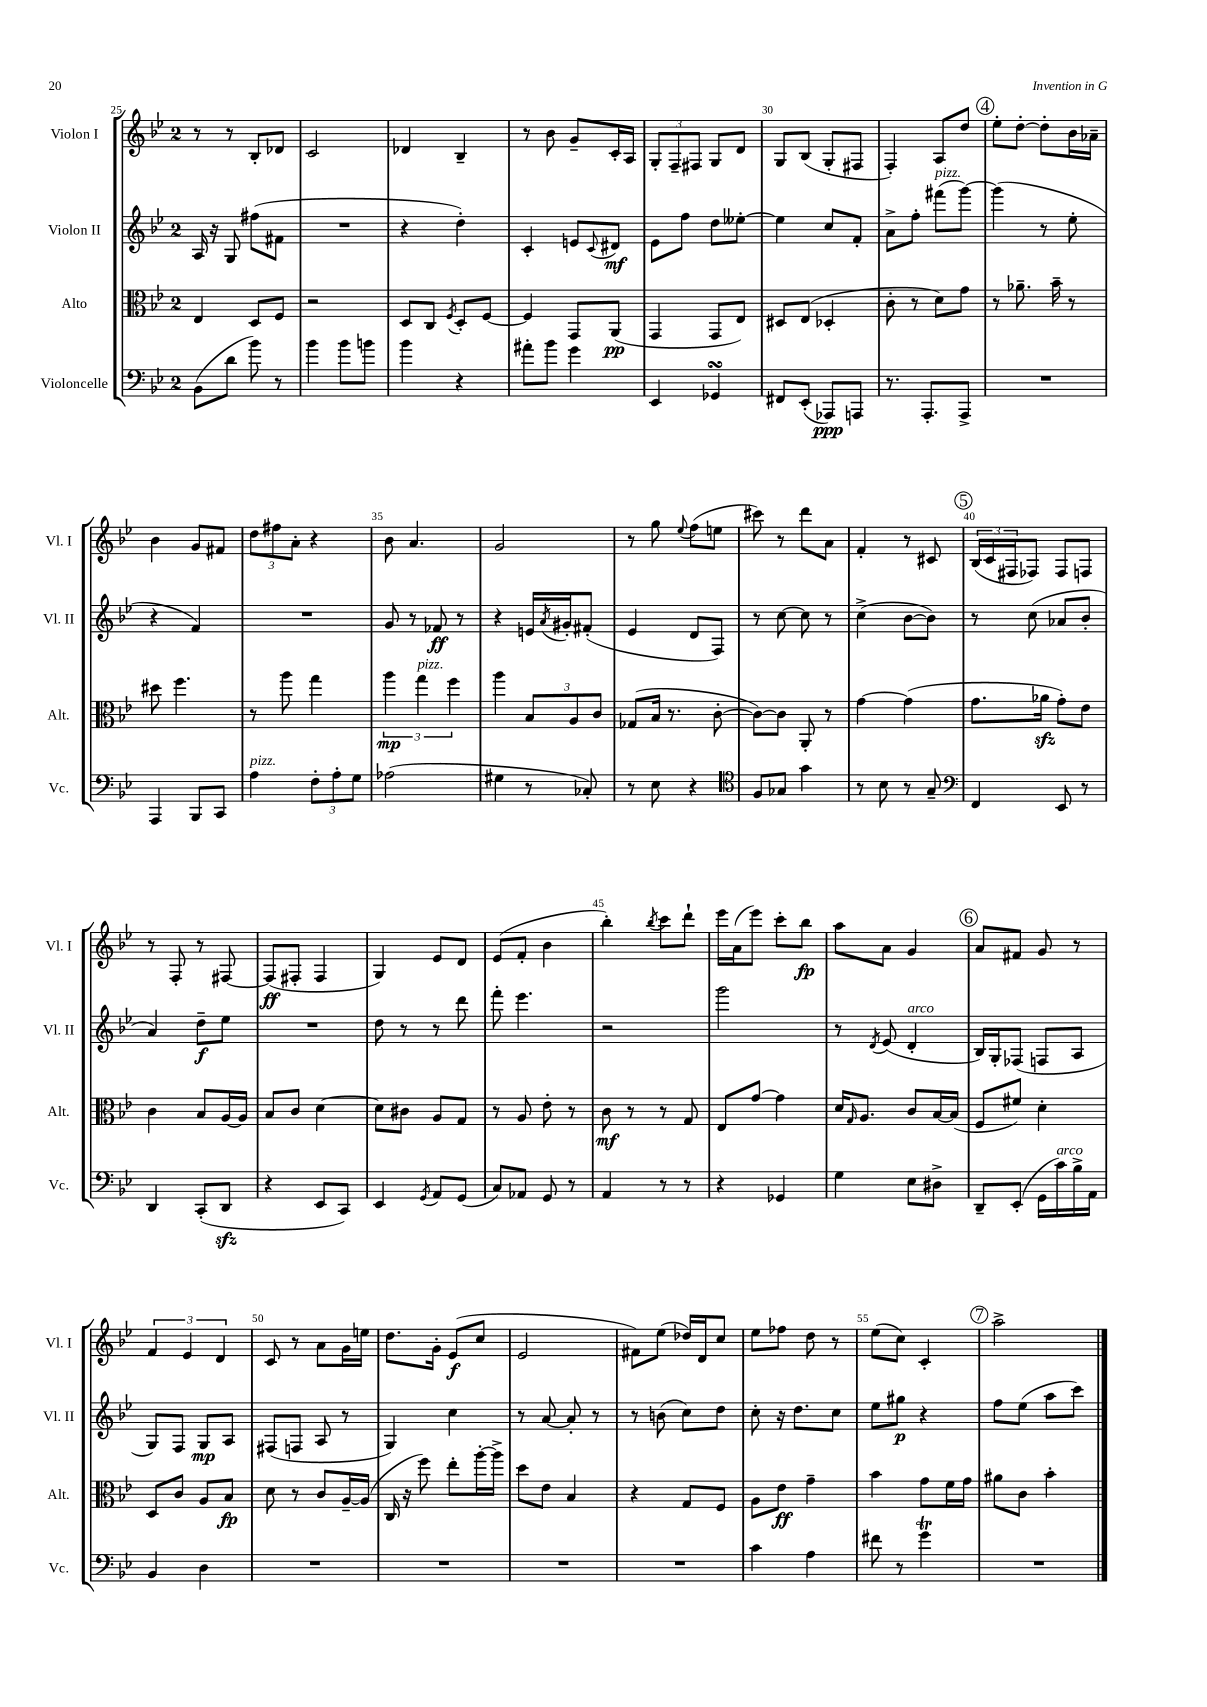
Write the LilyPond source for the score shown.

<<
\new StaffGroup <<
\new Staff = "s0" \with { instrumentName = "Violon I" shortInstrumentName = "Vl. I" } {
    \clef treble \key bes \major \once \override Staff.TimeSignature.style = #'single-digit \time 2/4
    r8 r8 bes8-. des'8 |
    c'2 |
    des'4 bes4-- |
    r8 bes'8 g'8-- c'16-. a16 |
    \tuplet 3/2 { g8-. f8-- fis8 } g8 d'8 |
    g8 bes8( g8-. fis8 |
    f4-.) a8 d''8 |
    \mark \markup { \circle "4" } ees''8-. d''8~-. d''8-. bes'16 aes'16-- |
    bes'4 g'8 fis'8 |
    \tuplet 3/2 { d''8 fis''8 a'8-. } r4 |
    bes'8 a'4. |
    g'2 |
    r8 g''8 \appoggiatura { ees''8 } f''8( e''8 |
    cis'''8) r8 d'''8 a'8 |
    f'4-. r8 cis'8 |
    \mark \markup { \circle "5" } \tuplet 3/2 { bes16( c'16 fis16 } fes8) fes8 f8 |
    r8 f8-. r8 fis8~ |
    fis8\ff( fis8-. fis4 |
    g4) ees'8 d'8 |
    ees'8( f'8-. bes'4 |
    bes''4-.) \acciaccatura { bes''8 } c'''8 d'''8-! |
    ees'''16 a'16( ees'''8) c'''8-. bes''8\fp |
    a''8 a'8 g'4 |
    \mark \markup { \circle "6" } a'8 fis'8 g'8 r8 |
    \tuplet 3/2 { f'4 ees'4 d'4 } |
    c'8 r8 a'8 g'16 e''16 |
    d''8. g'16-. ees'8\f( c''8 |
    ees'2 |
    fis'8) ees''8( des''16) d'16 c''8 |
    ees''8 fes''8 d''8 r8 |
    ees''8( c''8) c'4-. |
    \mark \markup { \circle "7" } a''2-> \bar "|." |
}
\new Staff = "s1" \with { instrumentName = "Violon II" shortInstrumentName = "Vl. II" } {
    \clef treble \key bes \major \once \override Staff.TimeSignature.style = #'single-digit \time 2/4
    a16 r16 g8 fis''8( fis'8 |
    R2 |
    r4 d''4-.) |
    c'4-. e'8 \appoggiatura { c'8 } dis'8\mf |
    ees'8 f''8 d''8 eeses''8~-. |
    eeses''4 c''8 f'8-. |
    a'8-> f''8-. fis'''8^\markup { \italic "pizz." }( g'''8~) |
    \mark \markup { \circle "4" } g'''4( r8 ees''8-. |
    r4 f'4) |
    R2 |
    g'8 r8 fes'8\ff r8 |
    r4 e'16 \acciaccatura { a'8 } gis'16-. fis'8-.( |
    ees'4 d'8 f8) |
    r8 c''8~ c''8 r8 |
    c''4->( bes'8~ bes'8) |
    \mark \markup { \circle "5" } r8 c''8( aes'8 bes'8-. |
    a'4) d''8--\f ees''8 |
    R2 |
    d''8 r8 r8 d'''8 |
    f'''8-. ees'''4. |
    r2 |
    g'''2 |
    r8 \acciaccatura { d'8 } ees'8( d'4-.^\markup { \italic "arco" } |
    \mark \markup { \circle "6" } bes16) g16-. fes8( f8 a8 |
    g8) f8 g8\mp a8 |
    fis8( f8 a8 r8 |
    g4) c''4 |
    r8 a'8~ a'8-. r8 |
    r8 b'8( c''8) d''8 |
    c''8-. r16 d''8. c''8 |
    ees''8 gis''8\p r4 |
    \mark \markup { \circle "7" } f''8 ees''8( a''8 c'''8) \bar "|." |
}
\new Staff = "s2" \with { instrumentName = "Alto" shortInstrumentName = "Alt." } {
    \clef alto \key bes \major \once \override Staff.TimeSignature.style = #'single-digit \time 2/4
    ees4 d8 f8 |
    r2 |
    d8 c8 \acciaccatura { f8 } d8-. f8~ |
    f4 g,8 a,8\pp( |
    g,4 g,8 ees8) |
    dis8 ees8( des4-. |
    c'8-. r8 d'8) g'8 |
    \mark \markup { \circle "4" } r8 aes'8.-- bes'16-- r8 |
    dis''8 f''4. |
    r8 a''8 g''4 |
    \tuplet 3/2 { a''4\mp g''4^\markup { \italic "pizz." } f''4 } |
    a''4 \tuplet 3/2 { bes8 a8 c'8 } |
    ges8( bes16 r8. c'8~-. |
    c'8~) c'8 a,8-. r8 |
    g'4~ g'4( |
    \mark \markup { \circle "5" } g'8. aes'16\sfz g'8-.) ees'8 |
    c'4 bes8 a16~ a16 |
    bes8 c'8 d'4~ |
    d'8 cis'8 a8 g8 |
    r8 a8 ees'8-. r8 |
    c'8\mf r8 r8 g8 |
    ees8 g'8~ g'4 |
    d'16 \grace { g16 } a8. c'8 bes16~ bes16( |
    \mark \markup { \circle "6" } f8 fis'8) d'4-. |
    d8 c'8 a8 bes8\fp |
    d'8 r8 c'8 a16~-- a16( |
    c16 r16 f''8) ees''8-. a''16~-. a''16-> |
    d''8 ees'8 bes4 |
    r4 g8 f8 |
    a8 ees'8\ff g'4-- |
    bes'4 g'8 f'16 g'16 |
    \mark \markup { \circle "7" } ais'8 c'8 bes'4-. \bar "|." |
}
\new Staff = "s3" \with { instrumentName = "Violoncelle" shortInstrumentName = "Vc." } {
    \clef bass \key bes \major \once \override Staff.TimeSignature.style = #'single-digit \time 2/4
    bes,8( d'8 bes'8) r8 |
    bes'4 bes'8 b'8 |
    bes'4 r4 |
    ais'8-. bes'8 g'4 |
    ees,4 ges,4\turn |
    fis,8 ees,8-.( aes,,8\ppp) a,,8 |
    r8. a,,8.-. a,,8-> |
    \mark \markup { \circle "4" } R2 |
    a,,4 bes,,8 c,8 |
    a4^\markup { \italic "pizz." } \tuplet 3/2 { f8-. a8-. g8 } |
    aes2( |
    gis4 r8 ces8-.) |
    r8 ees8 r4 |
    \clef tenor f8 ges8 g'4 |
    r8 bes8 r8 g8-- |
    \mark \markup { \circle "5" } \clef bass f,4 ees,8 r8 |
    d,4 c,8-.( d,8\sfz |
    r4 ees,8 c,8) |
    ees,4 \acciaccatura { g,8 } a,8 g,8( |
    c8) aes,8 g,8 r8 |
    a,4 r8 r8 |
    r4 ges,4 |
    g4 ees8 dis8-> |
    \mark \markup { \circle "6" } d,8-- ees,8-.( g,16 c'16^\markup { \italic "arco" }) bes16-> a,16 |
    bes,4 d4 |
    R2 |
    R2 |
    R2 |
    R2 |
    c'4 a4 |
    fis'8 r8 g'4\trill |
    \mark \markup { \circle "7" } R2 \bar "|." |
}
>>
>>
\layout { \context { \Score currentBarNumber = #25 \override BarNumber.break-visibility = ##(#f #t #t) barNumberVisibility = #(every-nth-bar-number-visible 5) } }
